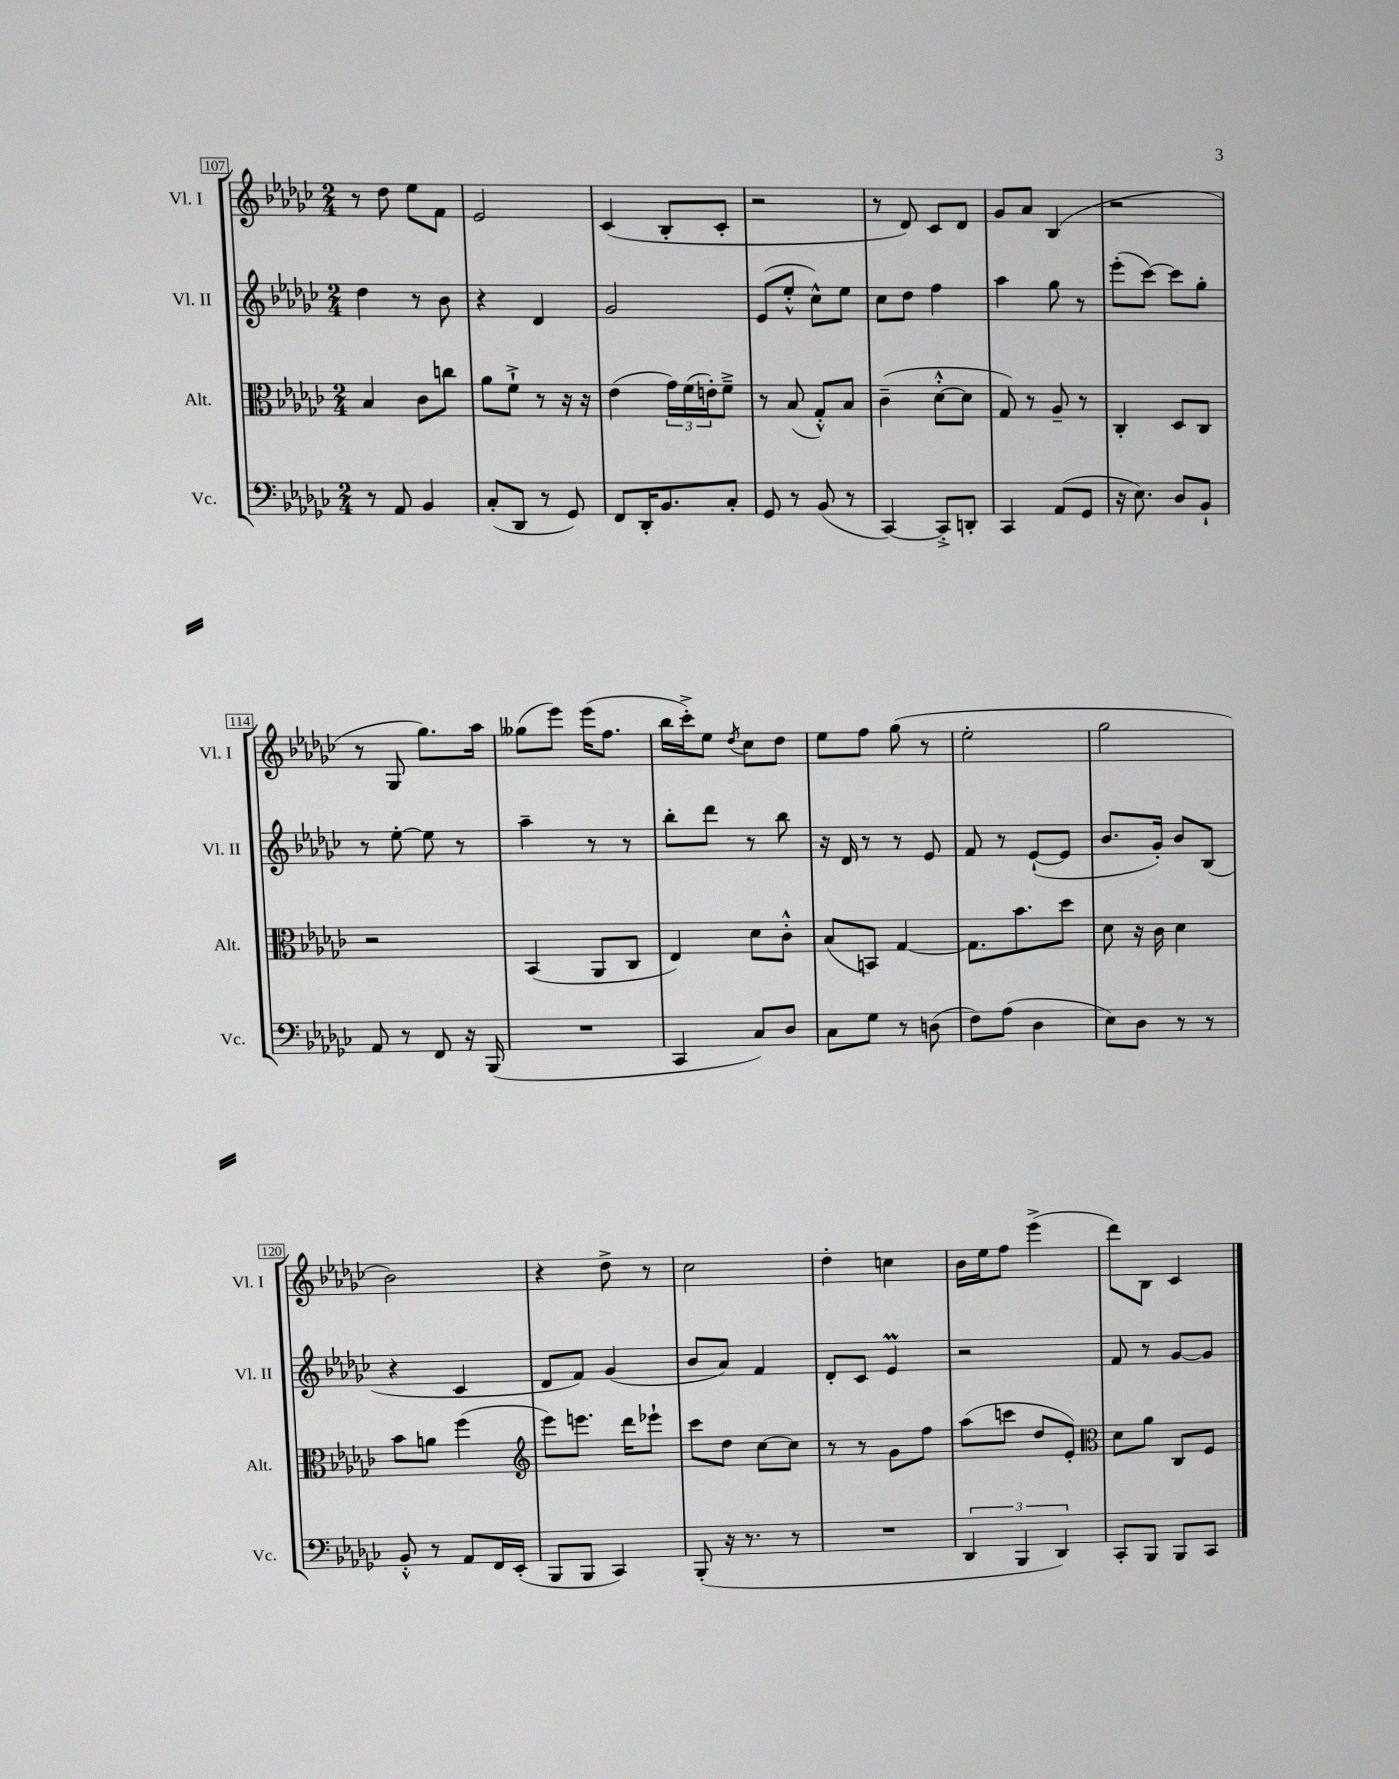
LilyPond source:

<<
\new StaffGroup <<
\new Staff = "s0" \with { instrumentName = "Vl. I" shortInstrumentName = "Vl. I" } {
    \clef treble \key ges \major \numericTimeSignature \time 2/4
    r8 des''8 ees''8 f'8 |
    ees'2 |
    ces'4( bes8-. ces'8-. |
    r2 |
    r8 des'8) ces'8 des'8 |
    ges'8 aes'8 bes4( |
    r2 |
    r8 ges8 ges''8.) aes''16 |
    geses''8( ees'''8) ees'''16( f''8. |
    bes''16 ces'''16-.->) ees''8 \acciaccatura { des''8 } ces''8 des''8 |
    ees''8 f''8 ges''8( r8 |
    ees''2-. |
    ges''2 |
    bes'2) |
    r4 des''8-> r8 |
    ces''2 |
    des''4-. c''4 |
    bes'16 ees''16 f''8 ees'''4->( |
    des'''8) bes8 ces'4 \bar "|." |
}
\new Staff = "s1" \with { instrumentName = "Vl. II" shortInstrumentName = "Vl. II" } {
    \clef treble \key ges \major \numericTimeSignature \time 2/4
    des''4 r8 bes'8 |
    r4 des'4 |
    ges'2 |
    ees'8( ees''8-.-^ ces''8-^) ees''8 |
    ces''8 des''8 f''4 |
    aes''4 ges''8 r8 |
    ees'''8-.( ces'''8~) ces'''8 ges''8-. |
    r8 ees''8~-. ees''8 r8 |
    aes''4-- r8 r8 |
    bes''8-. des'''8 r8 bes''8 |
    r16 des'16 r8 r8 ees'8 |
    f'8 r8 ees'8~-!( ees'8 |
    bes'8. ges'16-.) bes'8 bes8( |
    r4 ces'4 |
    des'8 f'8) ges'4( |
    bes'8 aes'8) f'4 |
    des'8-. ces'8 ees'4\prall |
    r2 |
    f'8 r8 ges'8~ ges'8 \bar "|." |
}
\new Staff = "s2" \with { instrumentName = "Alt." shortInstrumentName = "Alt." } {
    \clef alto \key ges \major \numericTimeSignature \time 2/4
    bes4 ces'8 c''8 |
    aes'8 f'8-!-> r8 r16 r16 |
    ees'4( \tuplet 3/2 { ges'16) f'16( e'16-.) } f'8---> |
    r8 bes8( ges8-.-^) bes8 |
    ces'4--( des'8~-.-^ des'8 |
    ges8) r8 aes8-- r8 |
    ces4-. des8 ces8 |
    r2 |
    bes,4( aes,8 ces8 |
    ees4) des'8 ces'8-.-^ |
    bes8( b,8) ges4~ |
    ges8. bes'8. des''8 |
    des'8 r16 ces'16 des'4 |
    bes'8 a'8 f''4( |
    \clef treble ees'''8) e'''8. des'''16 ees'''8-! |
    ces'''8 des''8 ces''8~ ces''8 |
    r8 r8 ges'8 f''8 |
    aes''8( c'''8 des''8 ees'8-.) |
    \clef alto des'8 aes'8 ces8 f8 \bar "|." |
}
\new Staff = "s3" \with { instrumentName = "Vc." shortInstrumentName = "Vc." } {
    \clef bass \key ges \major \numericTimeSignature \time 2/4
    r8 aes,8 bes,4 |
    ces8-.( des,8 r8 ges,8) |
    f,8 des,16-. bes,8. ces8-. |
    ges,8 r8 bes,8( r8 |
    ces,4~) ces,8-.-> d,8-. |
    ces,4 aes,8( ges,8 |
    r16 ees8.) des8 bes,8-! |
    aes,8 r8 f,8 r16 bes,,16( |
    R2 |
    ces,4 ces8) des8 |
    ces8 ges8 r8 d8( |
    f8) aes8( des4 |
    ees8) des8 r8 r8 |
    bes,8-.-^ r8 aes,8 f,16 ees,16-.( |
    bes,,8 bes,,8 ces,4) |
    bes,,8-.( r16 r8. r8 |
    R2 |
    \tuplet 3/2 { des,4 bes,,4 des,4) } |
    ces,8-. bes,,8 bes,,8 ces,8 \bar "|." |
}
>>
>>
\layout { \context { \Score currentBarNumber = #107 \override BarNumber.stencil = #(make-stencil-boxer 0.1 0.3 ly:text-interface::print) } }
